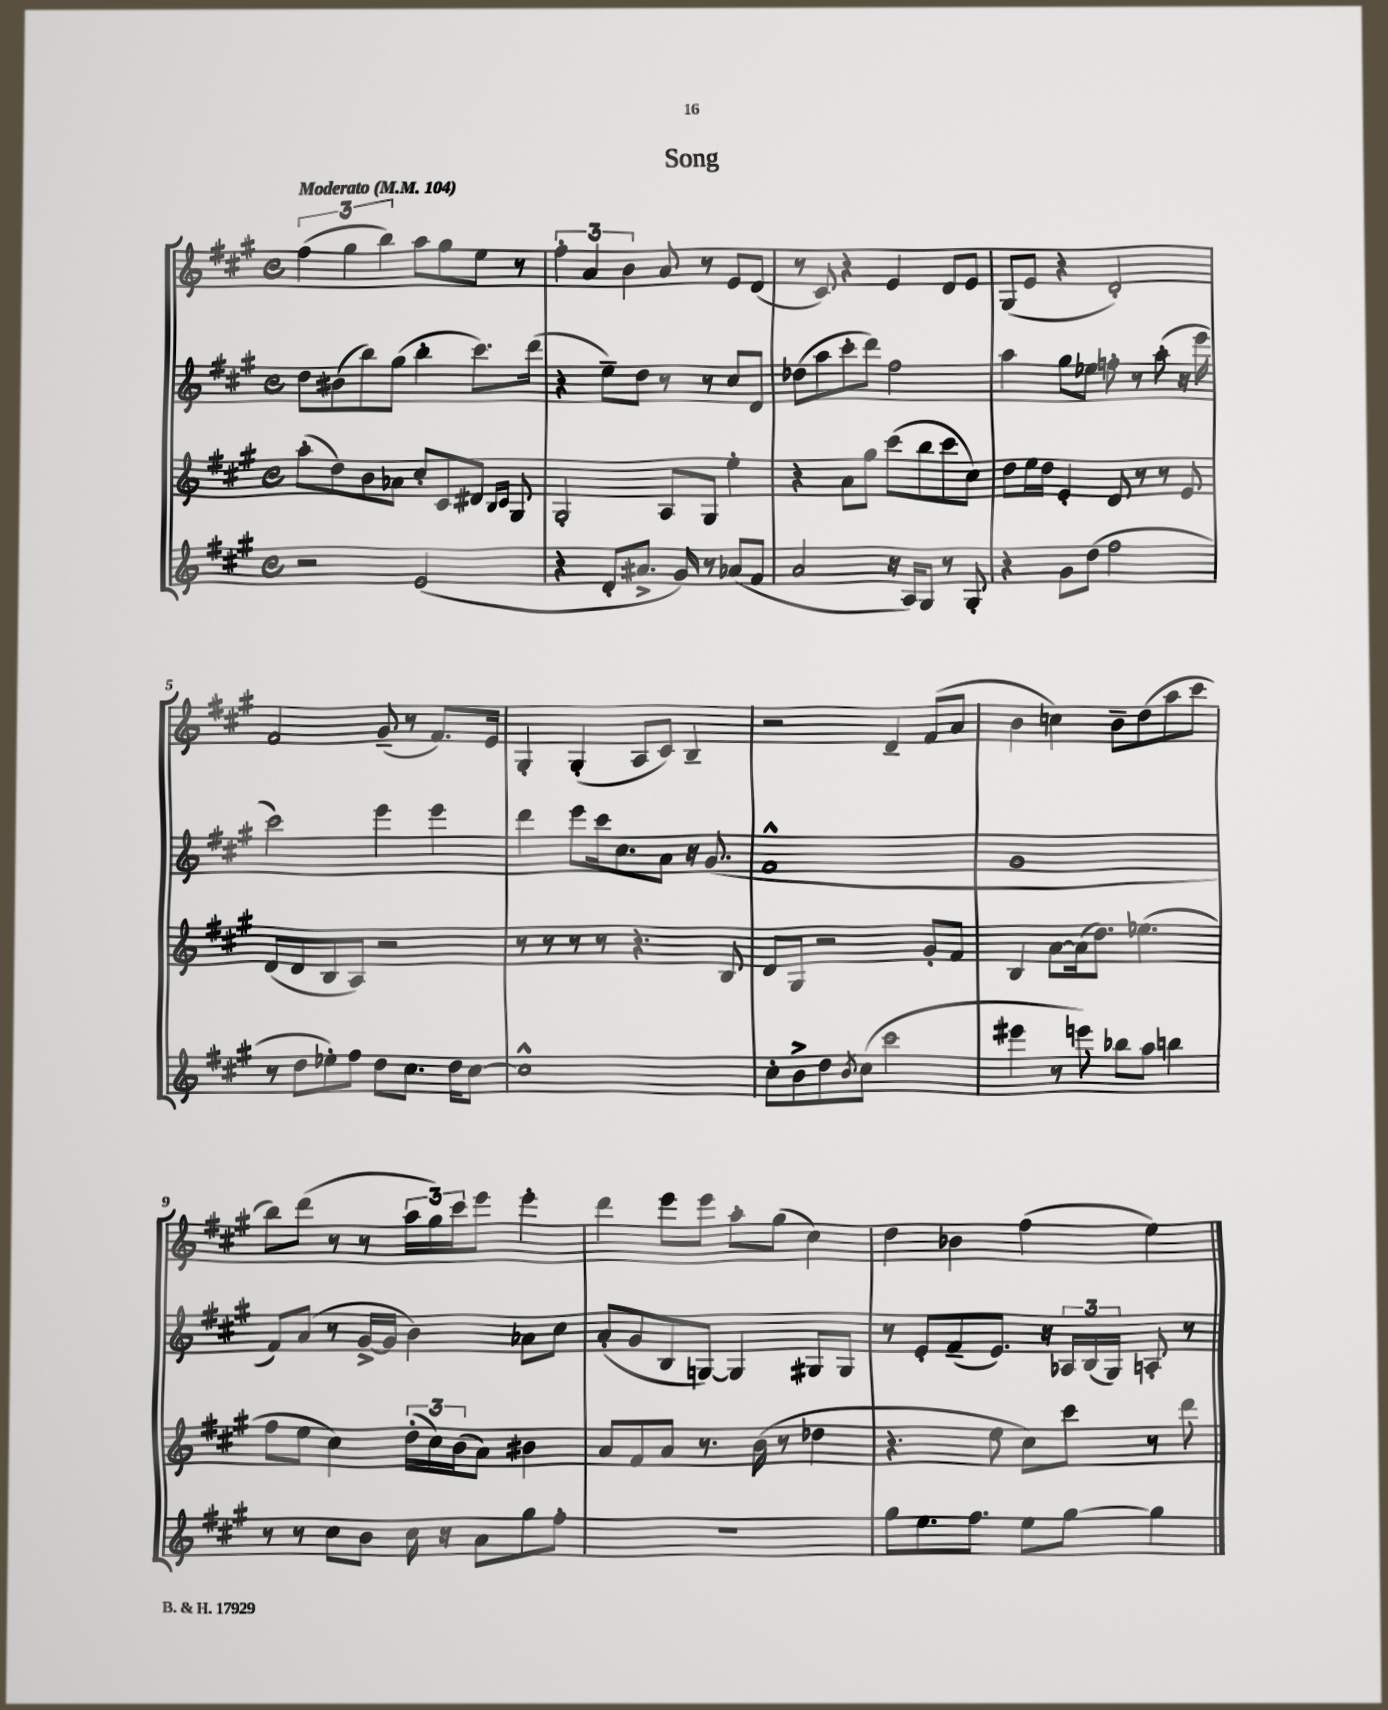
\header { title = "Song" }
<<
\new StaffGroup <<
\new Staff = "s0" {
    \clef treble \key a \major \defaultTimeSignature \time 4/4 \tempo "Moderato" 4 = 104
    \tuplet 3/2 { fis''4( gis''4 b''4) } a''8 gis''8 e''8 r8 |
    \tuplet 3/2 { fis''4-. a'4 b'4 } a'8 r8 e'8 d'8( |
    r8 cis'8) r4 e'4 d'8 e'8 |
    gis8( e'8 r4 d'2-.) |
    fis'2 gis'8--( r8 fis'8.) e'16 |
    gis4-. gis4-.( a8 cis'8) b4-- |
    r2 d'4-- fis'8( a'8 |
    b'4 c''4) b'8-- d''8( a''8 cis'''8 |
    b''8) d'''8( r8 r8 \tuplet 3/2 { a''16 gis''16) cis'''16 } e'''8 e'''4-. |
    d'''4 e'''8 e'''8 a''8-. gis''8( cis''4) |
    d''4 bes'4 fis''4( e''4) \bar "|." |
}
\new Staff = "s1" {
    \clef treble \key a \major \defaultTimeSignature \time 4/4
    d''8 bis'8( b''8) gis''8( b''4-. cis'''8.) d'''16( |
    r4 e''8--) d''8 r8 r8 cis''8 d'8 |
    des''8( a''8 cis'''8-. d'''8) fis''2 |
    a''4 gis''8 ees''8 f''8-. r8 a''8-.( r16 e'''16 |
    cis'''2) e'''4 e'''4 |
    d'''4 e'''8 cis'''16 cis''8. a'8 r16 gis'8.( |
    fis'1-^ |
    gis'1 |
    fis'8) a'8( r8 gis'16~-> gis'16 b'4) aes'8 cis''8 |
    a'8-.( gis'8 b8 g8~) g4 gis8 gis8 |
    r8 e'8-. fis'8--( e'8.) r16 \tuplet 3/2 { aes16 b16( gis16) } a8-. r8 \bar "|." |
}
\new Staff = "s2" {
    \clef treble \key a \major \defaultTimeSignature \time 4/4
    a''8-.( d''8) b'8 aes'8 cis''8-. cis'8 dis'8 \grace { b16 cis'16 } gis8 |
    gis2-. a8 gis8 e''4-. |
    r4 a'8 gis''8 cis'''8( b''8 cis'''8 cis''8) |
    d''8 e''16 d''16 e'4-. d'8 r8 r8 e'8 |
    d'8( d'8 b8 a8) r2 |
    r8 r8 r8 r8 r4. b8 |
    d'8 gis8 r2 gis'8-. fis'8 |
    b4 a'8~ a'16( d''8.) ees''4.( |
    fis''8 e''8 cis''4) \tuplet 3/2 { d''16-.( cis''16) b'16( } a'8) bis'4 |
    a'8 fis'8 a'8 r8. b'16( r8 des''4 |
    r4. e''8 cis''8) cis'''8 r8 d'''8 \bar "|." |
}
\new Staff = "s3" {
    \clef treble \key a \major \defaultTimeSignature \time 4/4
    r2 e'2( |
    r4 d'8-. ais'8.-> gis'16) r8 aes'8( fis'8 |
    a'2 r16 a16) gis8 r8 gis8-. |
    r4 gis'8 d''8( fis''2 |
    r8 d''8 ees''8-.) fis''8 d''8 cis''8. d''16 cis''8~ |
    cis''1-^ |
    cis''8-. b'8-> d''8 \acciaccatura { b'8 } cis''8( cis'''2 |
    eis'''4 r8 e'''8) bes''8 a''8 b''4 |
    r8 r8 cis''8 b'8 cis''16 r16 a'8 gis''8 fis''8-. |
    r1 |
    gis''8 e''8. fis''8. e''8 gis''8~ gis''4 \bar "|." |
}
>>
>>
